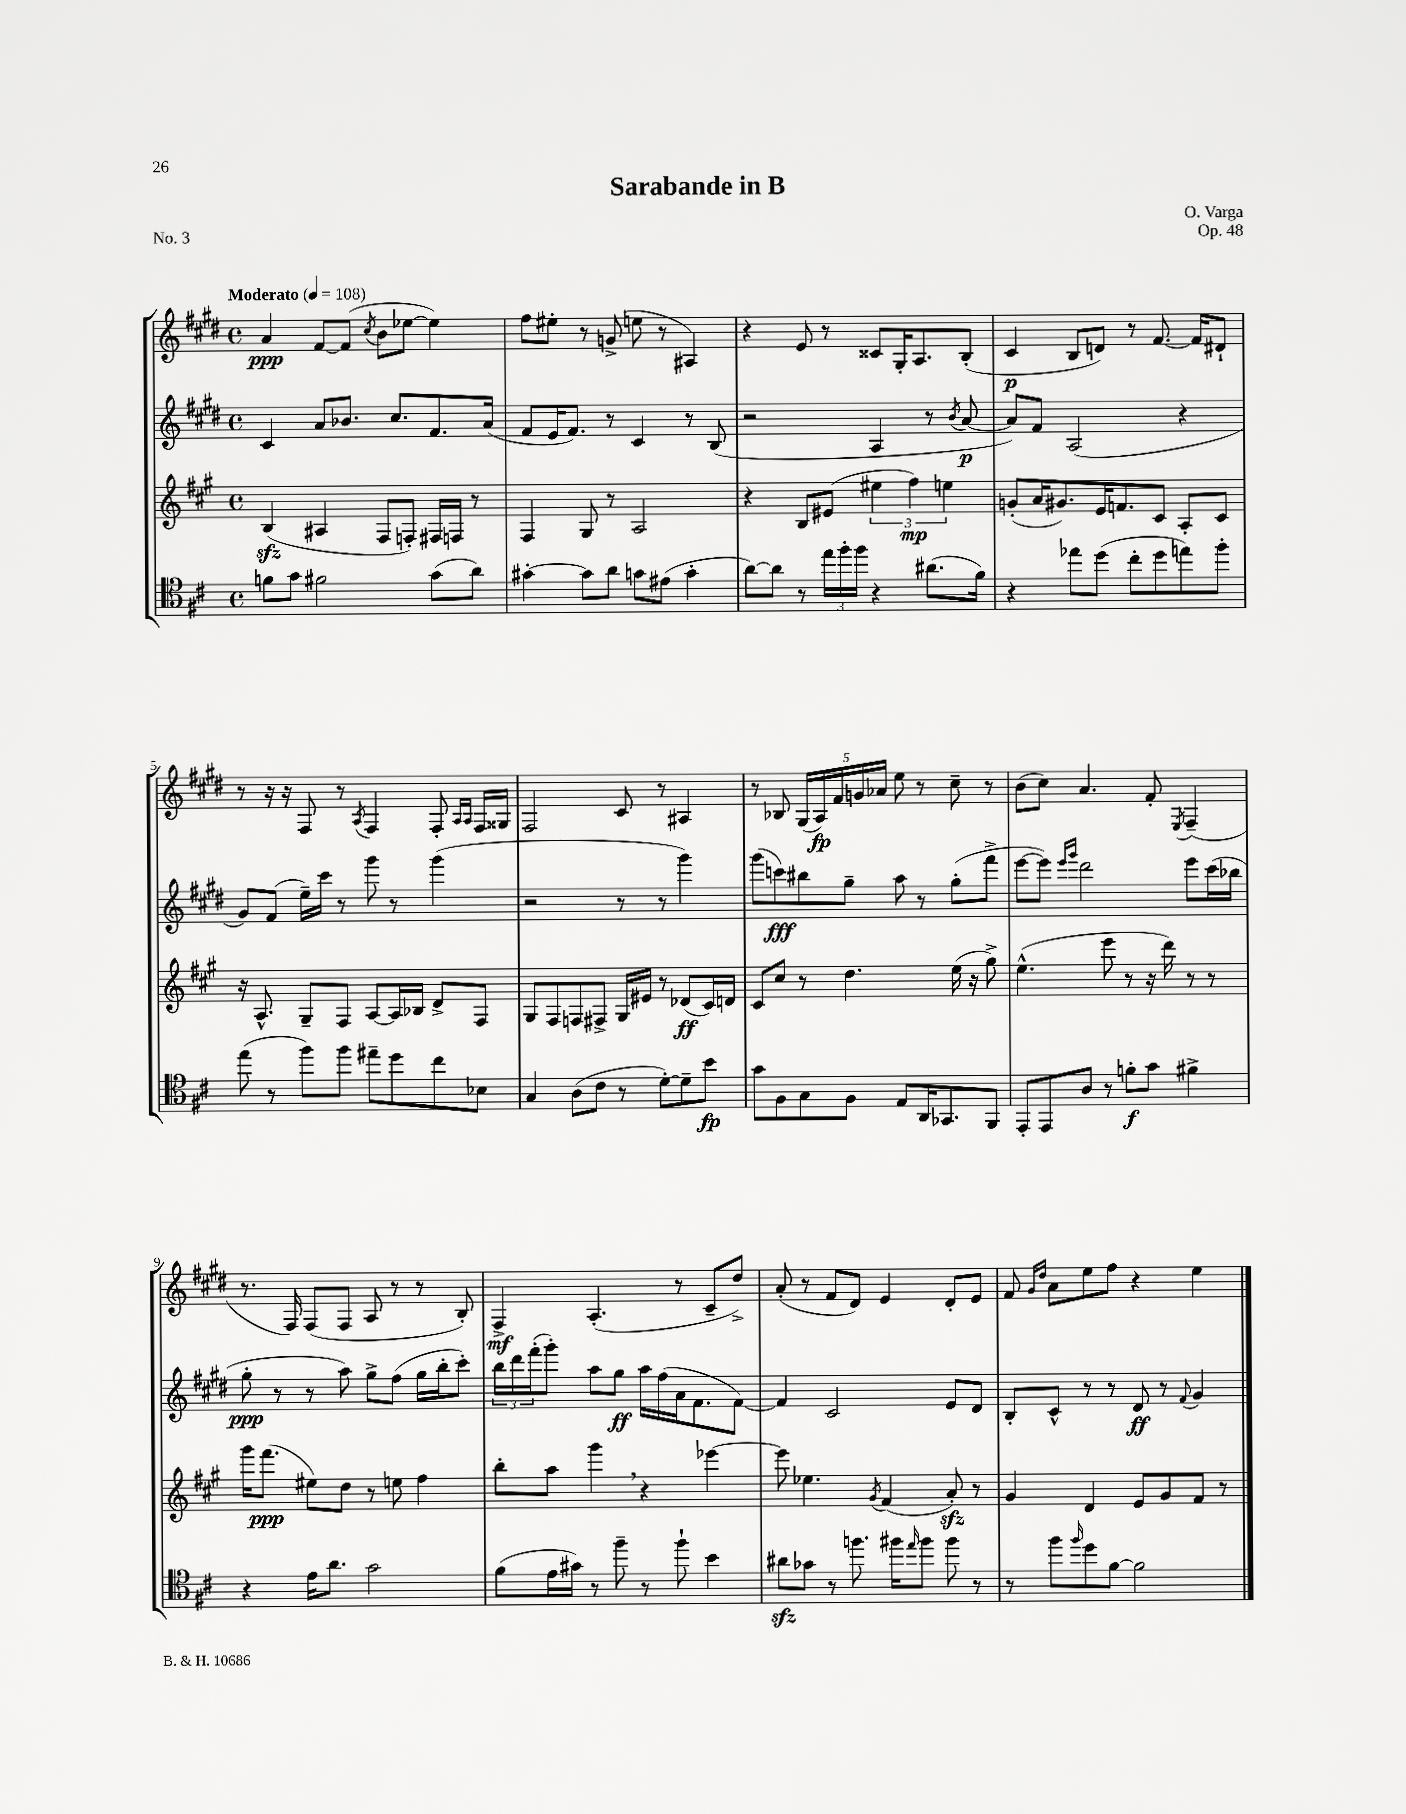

**kern	**kern	**kern	**kern
*staff4	*staff3	*staff2	*staff1
*clefC4	*clefG2	*clefG2	*clefG2
*k[f#c#]	*k[f#c#g#]	*k[f#c#g#d#]	*k[f#c#g#d#]
*M4/4	*M4/4	*M4/4	*M4/4
*met(c)	*met(c)	*met(c)	*met(c)
*MM108	*MM108	*MM108	*MM108
8f	(4B	4c#	4a
8g	.	.	.
2f#	4A#	8a	[8f#
.	.	8.b-	(8f#]
.	.	.	8qcc#
.	8F#	.	8b
.	.	8.cc#	.
.	8F')	.	[8ee-
(8g	16F#	8.f#	4ee-])
.	16F	.	.
8a)	8r	.	.
.	.	(16a	.
=	=	=	=
[4g#'	4F#	8f#	8ff#
.	.	16e	8ee#'
.	.	8.f#)	.
8g#]	8G#	.	8r
8a	8r	8r	(8g^
8g	2A	4c#	8ee
(8e#	.	.	8r
4g'	.	8r	4A#)
.	.	(8B	.
=	=	=	=
[8a)	4r	2r	4r
8a]	.	.	.
8r	8B	.	8e
24ee	(8e#	.	8r
24ff#'	.	.	.
24ff#	.	.	.
4r	6ee#	4A	8c##
.	.	.	16G#'
.	6ff#)	.	.
.	.	.	8.A
(8.a#	.	8r	.
.	6ee	.	.
.	.	8qb	.
.	.	[8a	(8B'
16f#)	.	.	.
=	=	=	=
4r	(8g'	8a])	4c#
.	16a	8f#	.
.	8.g#)	.	.
8ee-	.	(2A	8B
(8dd	16e	.	8d)
.	8.f	.	.
8cc#'	.	.	8r
8dd	8c#	.	[8.f#
8ee)	8A'	4r	.
.	.	.	16f#]
8ff#'	8c#	.	8d#`
=	=	=	=
(8ee	16r	8g#)	8r
.	8.A^^	.	.
8r	.	(8f#	16r
.	.	.	16r
8ff#)	8G#~	16ee~)	8F#
.	.	16ccc#	.
8ff#	8F#	8r	8r
.	.	.	8qA
8ee#~	[8A	8ggg#	4F#
8dd	16A]	8r	.
.	16B-	.	.
8cc#	8d^	(4ggg#	8F#'
.	.	.	16qqA
.	.	.	16qqA
8B-	8F#	.	16F#
.	.	.	16G##
=	=	=	=
4G	8G#	2r	2F#
.	8F#	.	.
(8A	8F	.	.
8c#	8F#^	.	.
8r	16G#	8r	8c#
.	16e#	.	.
[8d')	8r	8r	8r
8d~]	(8d-	4ggg#)	4A#
8b	16c#)	.	.
.	16d	.	.
=	=	=	=
8g	8c#	(8ggg#	8r
8F#	8cc#	8ccc)	8B-
8G	8r	8bb#	(20G#
.	.	.	20A)
.	.	.	20f#
8F#	4.dd	8gg#~	.
.	.	.	20g
.	.	.	20a-
8E	.	8aa	8ee
16AA	.	8r	8r
8.GG-	.	.	.
.	(16ee	(8gg#'	8cc#~
.	16r	.	.
8FF#	8gg#^)	8fff#^	8r
=	=	=	=
8EE'	(4.ee^^	[8eee	(8b
8EE	.	8eee])	8cc#)
.	.	16qqeee	.
.	.	16qqggg#	.
8A	.	2ddd#	4.a
8r	8eee	.	.
8f'	8r	.	.
8g	16r	.	8f#'
.	16ddd)	.	.
.	.	.	8qE
4f#^	8r	8eee	(4F#~
.	8r	(16ccc#	.
.	.	16bb-	.
=	=	=	=
4r	16ggg#	8gg#'	8.r
.	(8.fff#	.	.
.	.	8r	.
.	.	.	16F#)
16e	8ee#)	8r	(8F#
8.a	.	.	.
.	8dd	8aa)	8F#
2g	8r	8gg#^	8A
.	8ee	(8ff#	8r
.	4ff#	16gg#	8r
.	.	16bb'	.
.	.	8ccc#')	8B')
=	=	=	=
(8f#	8bb'	24bb	4F#^
.	.	24ddd#	.
.	.	(24fff#'	.
16e	8aa	8ggg#')	.
16g#)	.	.	.
8r	4ggg#	8aa	(4.A'
8ff#~	.	8gg#	.
8r	4r	16aa	.
.	.	(16ff#	.
8ff#`	.	16a	8r
.	.	8.f#	.
4b	[4eee-	.	8c#~
.	.	[8f#)	8dd#^)
=	=	=	=
8a#	8eee-]	4f#]	(8a'
8g-	4.ee-	.	8r
8r	.	2c#	8f#
8.ff	.	.	8d#)
.	8qg#	.	.
.	(4f#	.	4e
16ff#	.	.	.
16qqee	.	.	.
8ff#	.	.	.
8ff#	8a')	8e	8d#'
8r	8r	8d#	8e
=	=	=	=
8r	4g#	8B'	8f#
.	.	.	16qqg#
.	.	.	16qqdd#
8ff#	.	8c#^^	8a
16qqff#	.	.	.
8dd	4d	8r	8ee
[8f#	.	8r	8ff#
2f#]	8e	8d#	4r
.	8g#	8r	.
.	.	8qqf#	.
.	8f#	4g#	4ee
.	8r	.	.
==	==	==	==
*-	*-	*-	*-
